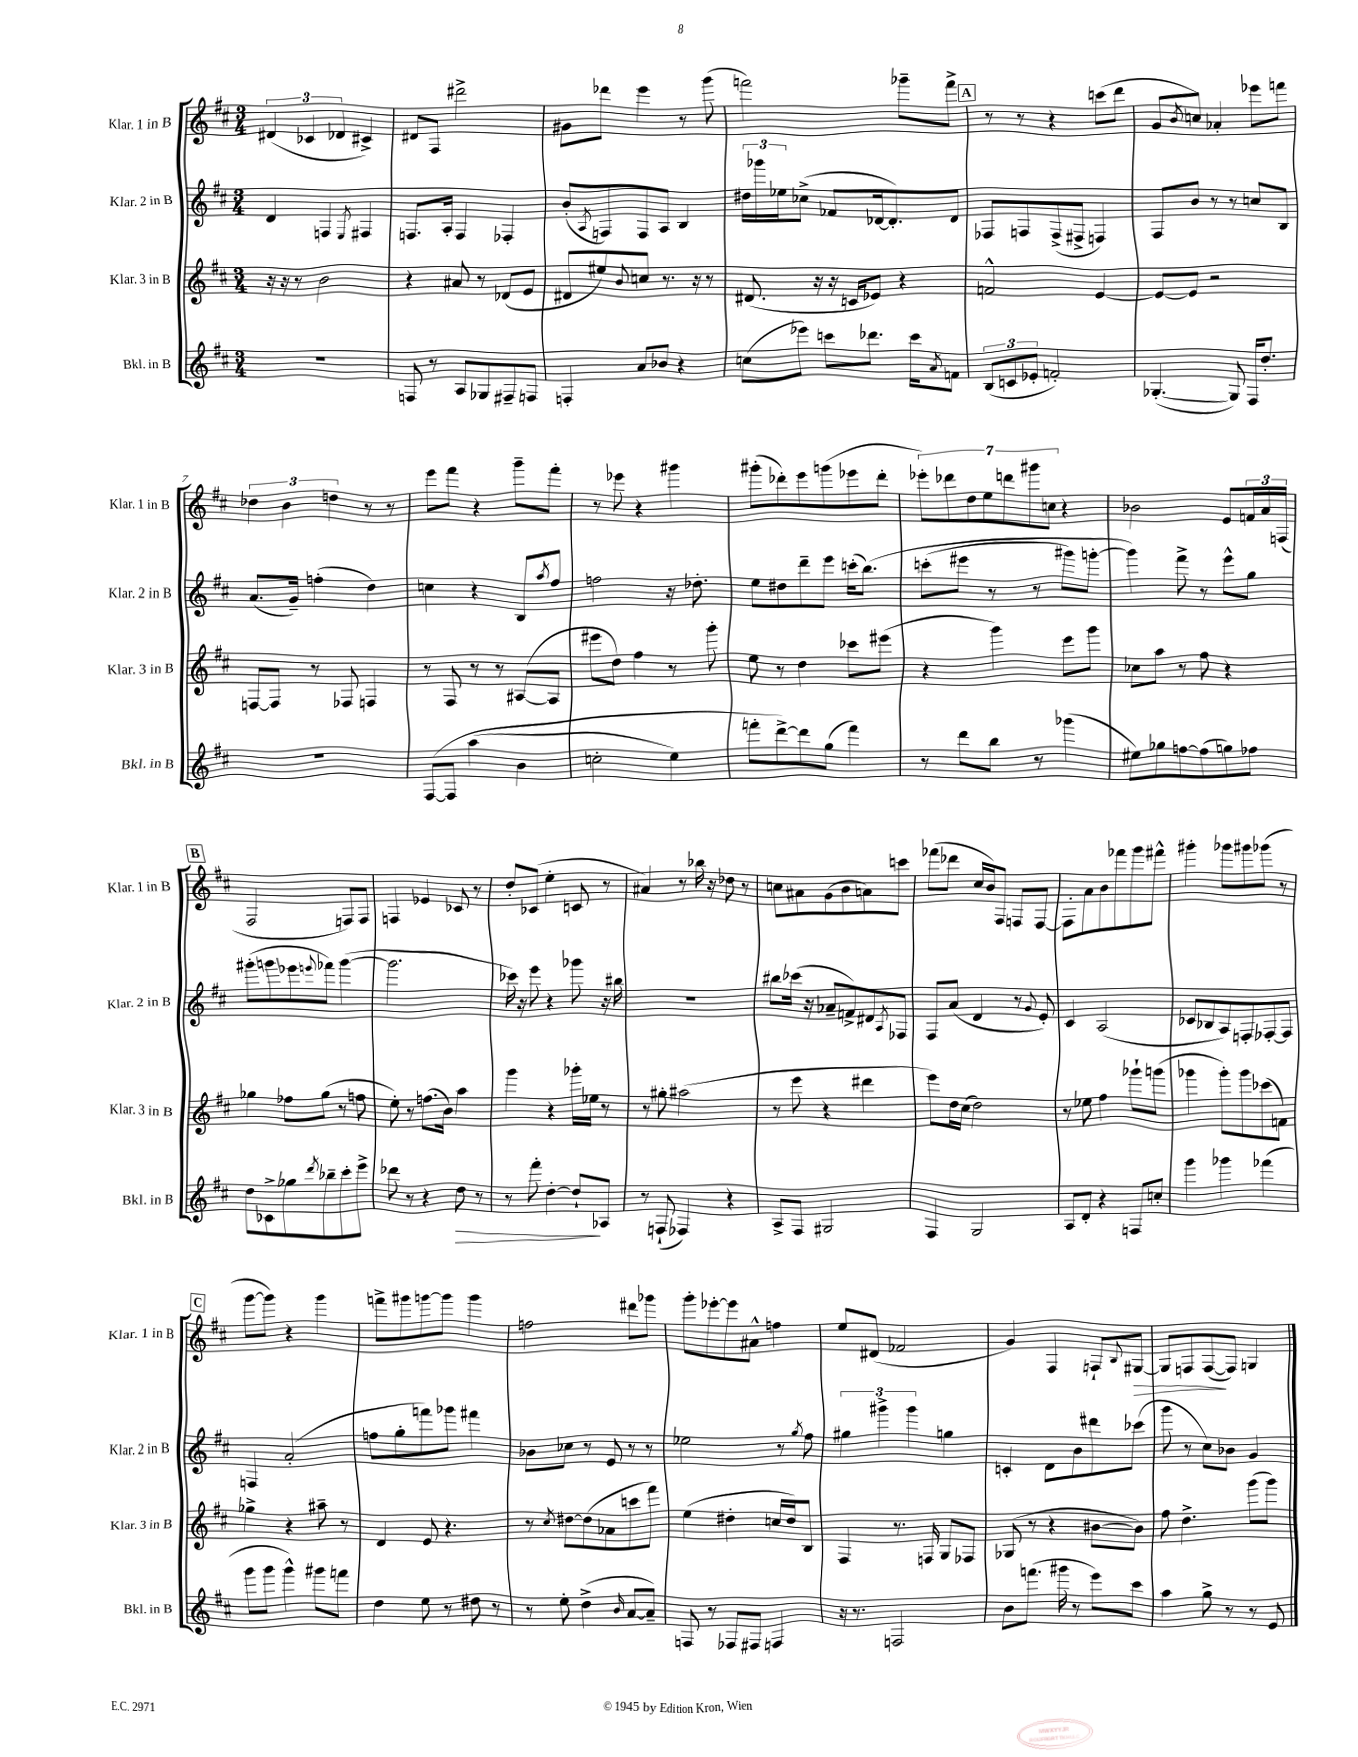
<<
\new StaffGroup <<
\new Staff = "s0" \with { instrumentName = "Klar. 1 in B" shortInstrumentName = "Klar. 1 in B" } {
    \clef treble \key d \major \numericTimeSignature \time 3/4
    \tuplet 3/2 { dis'4( ces'4 des'4 } cis'4->) |
    dis'8 fis8 dis'''2-> |
    gis'8 des'''8 e'''4 r8 g'''8( |
    f'''2) ges'''8-- f'''8-> |
    \mark \markup { \box "A" } r8 r8 r4 c'''8( d'''8 |
    g'8 \acciaccatura { b'8 } c''8) aes'4-. ees'''8 f'''8 |
    \tuplet 3/2 { des''4 b'4 d''4 } r8 r8 |
    e'''8 fis'''8 r4 g'''8-- fis'''8-. |
    r8 ees'''8 r4 gis'''4 |
    gis'''8-.( des'''8-.) e'''8 g'''8( ees'''8 des'''8-. |
    \tuplet 7/4 { ees'''8-.) des'''8 d''8 e''8 d'''8 gis'''8 c''8 } r4 |
    bes'2 e'8 \tuplet 3/2 { f'16 a'16 f16( } |
    \mark \markup { \box "B" } fis2 f8) f8 |
    f4 ees'4 ces'8 r8 |
    d''8-. ces'8( e''4-. c'8 r8 |
    ais'4) r8 bes''16 r16 des''8 r8 |
    c''8 ais'8 g'8( b'8 a'8) c'''8 |
    fes'''8( des'''8 cis''16 b'16) fis8 f8 f8~ |
    f8-. a'8 b'8 fes'''8 g'''8 fis'''8-^ |
    gis'''4-. ges'''8 gis'''8 ges'''8( r8 |
    \mark \markup { \box "C" } g'''8~ g'''8) r4 g'''4 |
    f'''8-> gis'''8 g'''8~ g'''8 g'''4 |
    f''2 dis'''8 ges'''8 |
    g'''8-. ees'''8~-. ees'''8 ais'8-^ f''4 |
    e''8 dis'8( fes'2 |
    g'4) fis4 f8-! \appoggiatura { b8 } gis8~\> |
    gis8 f8 f8~\!( f8) g4 \bar "|." |
}
\new Staff = "s1" \with { instrumentName = "Klar. 2 in B" shortInstrumentName = "Klar. 2 in B" } {
    \clef treble \key d \major \numericTimeSignature \time 3/4
    d'4 f4 \acciaccatura { e8 } fis4 |
    f8. a16-. f4 fes4-. |
    b'8-.( \acciaccatura { a8 } f8) f8 a8 b4 |
    \tuplet 3/2 { dis''16 ges'''16 ees''16 } ces''8->( fes'8 des'16~ des'8.-.) des'8 |
    \mark \markup { \box "A" } fes8 f8 f8->( fis8-> f4) |
    fis8 b'8 r8 r8 c''8 b8 |
    a'8.( g'16--) f''4-.( d''4) |
    c''4 r4 b8 \acciaccatura { a''8 } fis''8 |
    f''2 r16 des''8.-. |
    e''8 dis''8 d'''8-- e'''8 c'''16-.( b''8.)\( |
    c'''8-.( eis'''8 r8 r8 gis'''8) g'''8~-. |
    g'''4\) fis'''8-> r8 e'''8-^ g''8 |
    \mark \markup { \box "B" } gis'''8-.( g'''8 ees'''8 \appoggiatura { e'''8 } fes'''8) g'''4~( |
    g'''2. |
    ces'''16) r16 e'''8 r4 ges'''8 r16 bis''16 |
    R2. |
    bis''8 ces'''16( r16 aes'8-- f'8->) dis'8 \acciaccatura { a8 } fes8 |
    fis8 a'8( d'4 r8 \appoggiatura { g'8 } e'8-.) |
    cis'4 a2( |
    ces'8 bes8 a8) f8-. fes8~-. fes8 |
    \mark \markup { \box "C" } f4 a'2-.( |
    f''8 g''8-. f'''8) ges'''8 fis'''4 |
    bes'8 ces''8 r8 e'8 r8 r8 |
    ees''2 r8 \acciaccatura { g''8 } fis''8 |
    \tuplet 3/2 { gis''4 gis'''4-> gis'''4 } g''4 |
    c'4-. d'8 b'8 dis'''8 ces'''8( |
    g'''8 r8 cis''8) bes'8 g'4 \bar "|." |
}
\new Staff = "s2" \with { instrumentName = "Klar. 3 in B" shortInstrumentName = "Klar. 3 in B" } {
    \clef treble \key d \major \numericTimeSignature \time 3/4
    r16 r16 r8 b'2 |
    r4 ais'8 r8 des'8( e'8 |
    dis'8 eis''8) \appoggiatura { b'8 } c''8 r8. r16 r8 |
    dis'8.( r16 r16 c'16 ees'8) r4 |
    \mark \markup { \box "A" } f'2-^ e'4~ |
    e'8~ e'8 r2 |
    f8~ f8 r8 fes8 f4 |
    r8 fis8 r8 r8 ais8~( ais8 |
    eis'''8 d''8) fis''4 r8 g'''8-. |
    e''8 r8 d''4 ces'''8 eis'''8( |
    r4 g'''4) e'''8 g'''8 |
    ces''8 a''8 r8 fis''8 r4 |
    \mark \markup { \box "B" } ges''4 fes''8 ges''8( r8 f''8 |
    e''8-.) r8 f''8.( b'16) a''4 |
    g'''4 r4 ges'''16-. ees''16 r8 |
    r8 gis''8-. ais''2( |
    r8 e'''8 r4 dis'''4 |
    e'''8) d''16 cis''16( d''2) |
    r8 ees''8 fis''4 ges'''8-! g'''8( |
    ges'''4 ges'''8-.) ges'''8 ces'''8( f'8) |
    \mark \markup { \box "C" } ges''4-> r4 ais''8-- r8 |
    d'4 e'8 r4. |
    r8 \acciaccatura { cis''8 } dis''8~ dis''8( aes'8 c'''8 fis'''8) |
    e''4( dis''4-. c''16 dis''16) b8 |
    fis4 r8. f16 g8 fes8 |
    ges8( r8 r4 bis'8~ bis'8) |
    fis''8 d''4.-> g'''8( g'''8) \bar "|." |
}
\new Staff = "s3" \with { instrumentName = "Bkl. in B" shortInstrumentName = "Bkl. in B" } {
    \clef treble \key d \major \numericTimeSignature \time 3/4
    R2. |
    f8 r8 a8 ges8 fis8-- f8 |
    f4-. a'8 bes'8 r4 |
    c''8( ees'''8) c'''8 des'''8. c'''16 \acciaccatura { a'8 } f'8 |
    \mark \markup { \box "A" } \tuplet 3/2 { b8( c'8 ees'8-. } f'2-.) |
    ges4.~-.( ges8) fis16 d''8.-. |
    R2. |
    fis8~\( fis8 a''4( b'4 |
    c''2-. e''4) |
    f'''8-. d'''8~->\) d'''8 g''8( f'''4) |
    r8 d'''8 b''8 r8 ges'''4( |
    eis''8) ges''8 f''8~ f''8( g''8) fes''8 |
    \mark \markup { \box "B" } d''8 ces'8-> ges''8 \acciaccatura { d'''8 } bes''8-- cis'''8-. e'''8-> |
    des'''8 r8 r4 d''8\> r8 |
    r8 fis'''8-. d''4~-. d''8-!\! aes8 |
    r8 f8-!( fes4) r4 |
    a8-> fis8 gis2 |
    fis4 g2 |
    a8 d'8-. r4 f8 c''8-. |
    g'''4 ges'''4 fes'''4( |
    \mark \markup { \box "C" } g'''8 g'''8 g'''4-^) gis'''8 f'''8 |
    d''4 e''8 r8 dis''8 r8 |
    r8 e''8-. d''4->( \grace { b'16 } a'8~ a'8--) |
    f8 r8 fes8 fis8 f4 |
    r16 r8. f2 |
    b'8 f'''8.( gis'''16 r8 e'''8) cis'''8 |
    a''4 g''8-> r8 r8 e'8 \bar "|." |
}
>>
>>
